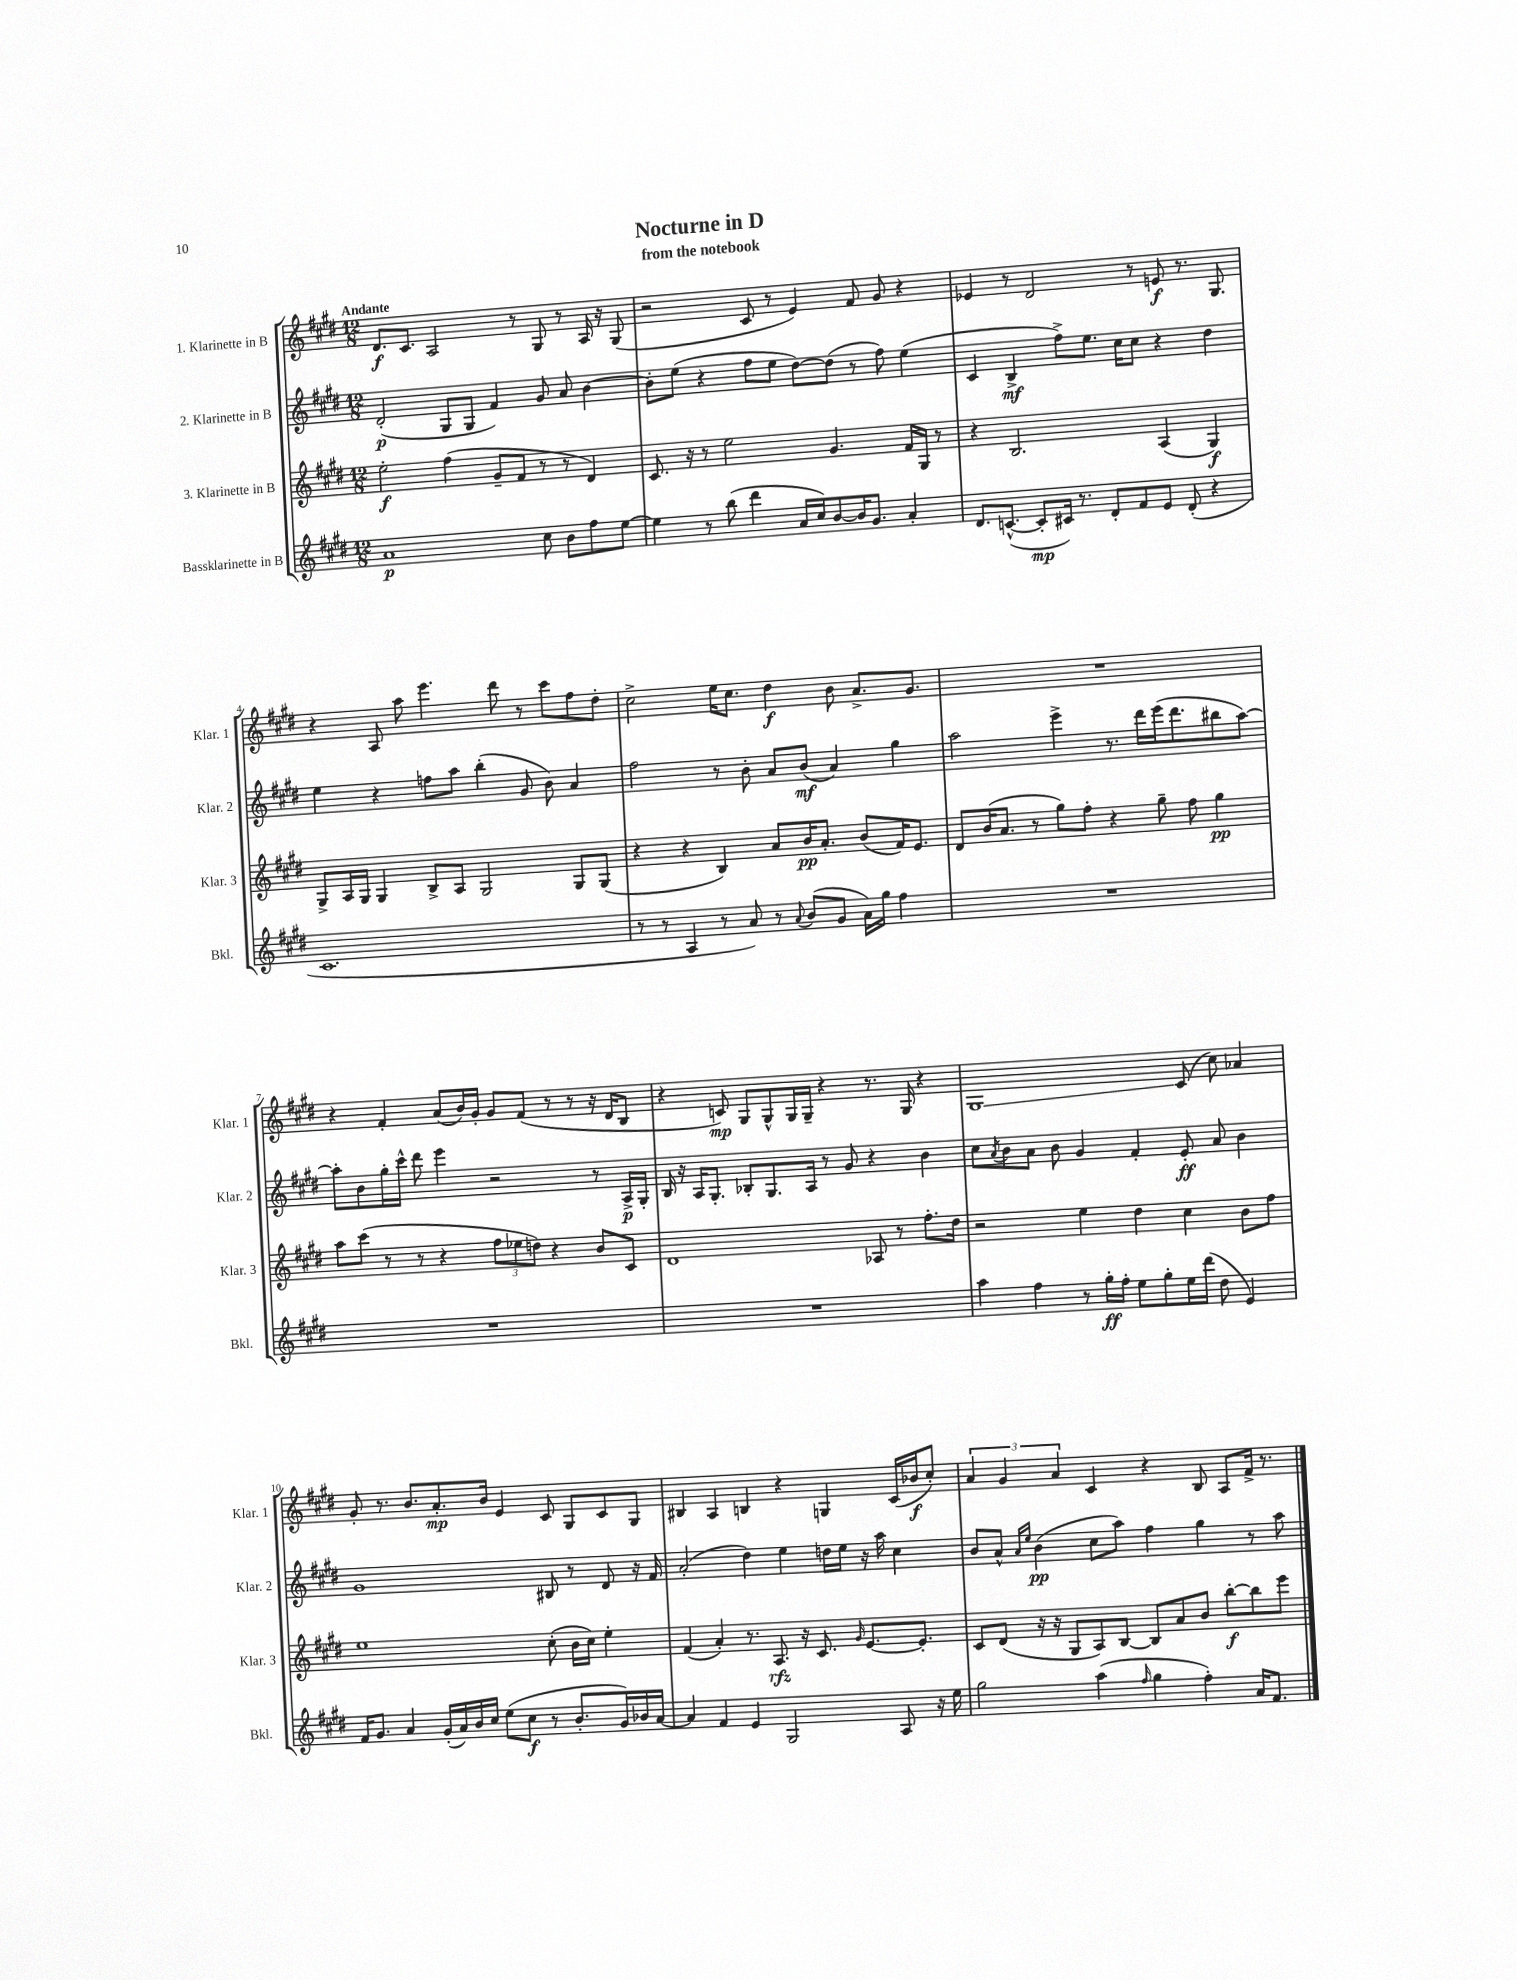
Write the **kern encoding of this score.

**kern	**kern	**kern	**kern
*staff4	*staff3	*staff2	*staff1
*clefG2	*clefG2	*clefG2	*clefG2
*k[f#c#g#d#]	*k[f#c#g#d#]	*k[f#c#g#d#]	*k[f#c#g#d#]
*M12/8	*M12/8	*M12/8	*M12/8
1a	2ee'\	(2d#'/	8.d#/L
.	.	.	8.c#/J
.	.	.	2A/
.	(4ff#\	8G#/L	.
.	.	8G#/J	.
.	8g#~/L	4f#/)	.
.	8f#/J	.	8r
8cc#\	8r	8g#/	8G#/
8b\L	8r	8a/	8r
8ff#\	4d#/)	[4b\	16A/
.	.	.	16r
[8ee\J	.	.	(8G#/
=	=	=	=
4ee\]	8.c#/	8b'\]L	2r
.	.	(8ee\J	.
.	16r	.	.
8r	8r	4r	.
(8bb\	2ee\	.	.
4ddd#\	.	8ff#\L	8c#/
.	.	8ee\J	8r
16a/LL	.	[8dd#\L)	4e/)
16cc#/J)	.	.	.
[8b/	4.g#/	(8dd#\]J	.
16b/]K	.	8r	8f#/
8.g#/J	.	.	.
.	.	8ff#\)	8g#/
4a'/	16f#/LL	(4ee\	4r
.	16G#/JJ	.	.
.	8r	.	.
=	=	=	=
8.d#/L	4r	4c#/	4e-/
([8.c^^/J	.	.	.
.	2.B/	4B^/	8r
8c'/]L	.	.	2d#/
16c#/Jk)	.	8ff#^\L)	.
8.r	.	.	.
.	.	8.ee\J	.
8d#'/L	.	.	.
.	.	16cc#\LK	.
8f#/	.	8cc#\J	8r
8e/J	(4A/	4r	8e/
(8d#'/	.	.	8.r
4r	4G#/)	4dd#\	.
.	.	.	8.G#/
=	=	=	=
1.c#	8G#^/L	4ee\	4r
.	16A/L	.	.
.	16G#/JJ	.	.
.	4G#/	4r	8A/
.	.	.	8aa\
.	8B^/L	8ff\L	4.eee\
.	8A/J	8aa\J	.
.	2G#/	(4bb'\	.
.	.	.	8ddd#\
.	.	8g#/	8r
.	.	8b\)	8ccc#\L
.	8G#/L	4a/	8ff#\
.	(8G#/J	.	8dd#'\J
=	=	=	=
8r	4r	2ff#\	2cc#^\
8r	.	.	.
4A/	4r	.	.
8r	4B/)	8r	16ee\LK
.	.	.	8.cc#\J
8a/)	.	8b'\	.
8r	8a/L	8a/L	4dd#\
8qqa/	.	.	.
(8b/L	16b/K	(8b/J	.
.	8.a'/J	.	.
8g#/J	.	4a/)	8b\
16a\LL)	(8b/L	.	8.a^/L
16gg#\JJ	.	.	.
4ff#\	16f#/K)	4gg#\	.
.	8.e/J	.	8.g#/J
=	=	=	=
1.r	8d#/L	2aa\	1.r
.	(16b/K	.	.
.	8.a/J	.	.
.	8r	.	.
.	8gg#\L)	4eee^\	.
.	8ff#'\J	.	.
.	4r	8.r	.
.	.	16ddd#\LL	.
.	8gg#~\	(16eee\J	.
.	.	8.ddd#\	.
.	8ff#\	.	.
.	4gg#\	8bb#\	.
.	.	[8aa\J)	.
=	=	=	=
1.r	8aa\L	8aa'\]L	4r
.	(8ccc#\J	8b\	.
.	8r	16gg#'\L	4f#'/
.	.	16ccc#^^\JJ	.
.	8r	8ddd#\	.
.	4r	4eee\	(8a/L
.	.	.	16b/L)
.	.	.	16g#'/JJ
.	12ff#\L	2r	8g#/L
.	12ee-\	.	.
.	.	.	(8f#/J
.	12dd\J)	.	.
.	4r	.	8r
.	.	.	8r
.	8b/L	8r	16r
.	.	.	16d#/LK
.	8c#/J	16A^/LL	8B/J
.	.	16G#'/JJ	.
=	=	=	=
1.r	1d#	16B/	4r
.	.	16r	.
.	.	16A/LK	.
.	.	8.G#'/J	.
.	.	.	8c/)
.	.	8B-'/L	8G#/L
.	.	8.G#/	8G#^^/
.	.	.	16G#/L
.	.	16A/Jk	16G#~/JJ
.	.	8r	4r
.	.	8g#/	.
.	8A-/	4r	8.r
.	8r	.	.
.	.	.	16G#/
.	8.ff#'\L	4b\	4r
.	16dd#\Jk	.	.
=	=	=	=
4aa\	2r	8cc#\L	1G#
.	.	8qa/	.
.	.	8b\	.
4ff#\	.	8a\J	.
.	.	8b\	.
8r	4ee\	4g#/	.
16gg#'\LL	.	.	.
16ff#'\JJ	.	.	.
8ee\L	4dd#\	4f#'/	.
8gg#'\	.	.	.
16ee\L	4cc#\	8e'/	(8c#/
(16ddd#\JJ	.	.	.
8dd#\	.	8a/	8cc#\)
4e/)	8b\L	4b\	4a-/
.	8ff#\J	.	.
=	=	=	=
16f#/LK	1ee	1g#	8g#'/
8.g#/J	.	.	.
.	.	.	8.r
4a/	.	.	.
.	.	.	8.b/L
(16g#'/LL	.	.	8.a'/
16a/)	.	.	.
16b/	.	.	.
16cc#/JJ	.	.	16b/Jk
(8ee\L	.	.	4e/
8cc#\J	.	.	.
8r	(8cc#'\	8B#/	8c#/
8.b'/L	16b\LL	8r	8G#/L
.	16cc#\JJ)	.	.
.	4ee'\	8d#/	8c#/
16g#/L)	.	.	.
16b-/	.	16r	8G#/J
[16a/JJ	.	16f#/	.
=	=	=	=
4a/]	(4f#/	(2a'/	4B#/
4f#/	4a'/)	.	4A/
4e/	8.r	4dd#\)	4B/
.	8.A/	.	.
2G#/	.	4ee\	4r
.	16r	.	.
.	8.c#/	.	.
.	.	16dd\LL	4G/
.	.	16ee\JJ	.
.	16qqg#/	.	.
.	[8.e/L	16r	.
.	.	16aa\	.
8A/	.	4cc#\	(16c#/LL
.	8.e'/]J	.	16b-/J
16r	.	.	8cc#'/J)
16ee\	.	.	.
=	=	=	=
2gg#\	8c#/L	8b/L	6a/
.	(8d#/J	8a^^/J	.
.	.	.	6g#/
.	.	16qqa/LL	.
.	.	16qqee/JJ	.
.	16r	(4b\	.
.	16r	.	.
.	.	.	6a/
.	8G#/L	.	.
(4aa\	8A/)	8cc#\L	4c#/
.	[8B/J	8aa\J)	.
16qqff#/	.	.	.
4gg#\	8B/]L	4ff#\	4r
.	8a/	.	.
4ff#'\)	8b/J	4gg#\	8B/
.	[8bb'\L	.	8A/L
16a/LK	8bb\]	8r	16f#^/Jk
8.f#/J	.	.	8.r
.	8eee\J	8aa\	.
==	==	==	==
*-	*-	*-	*-
